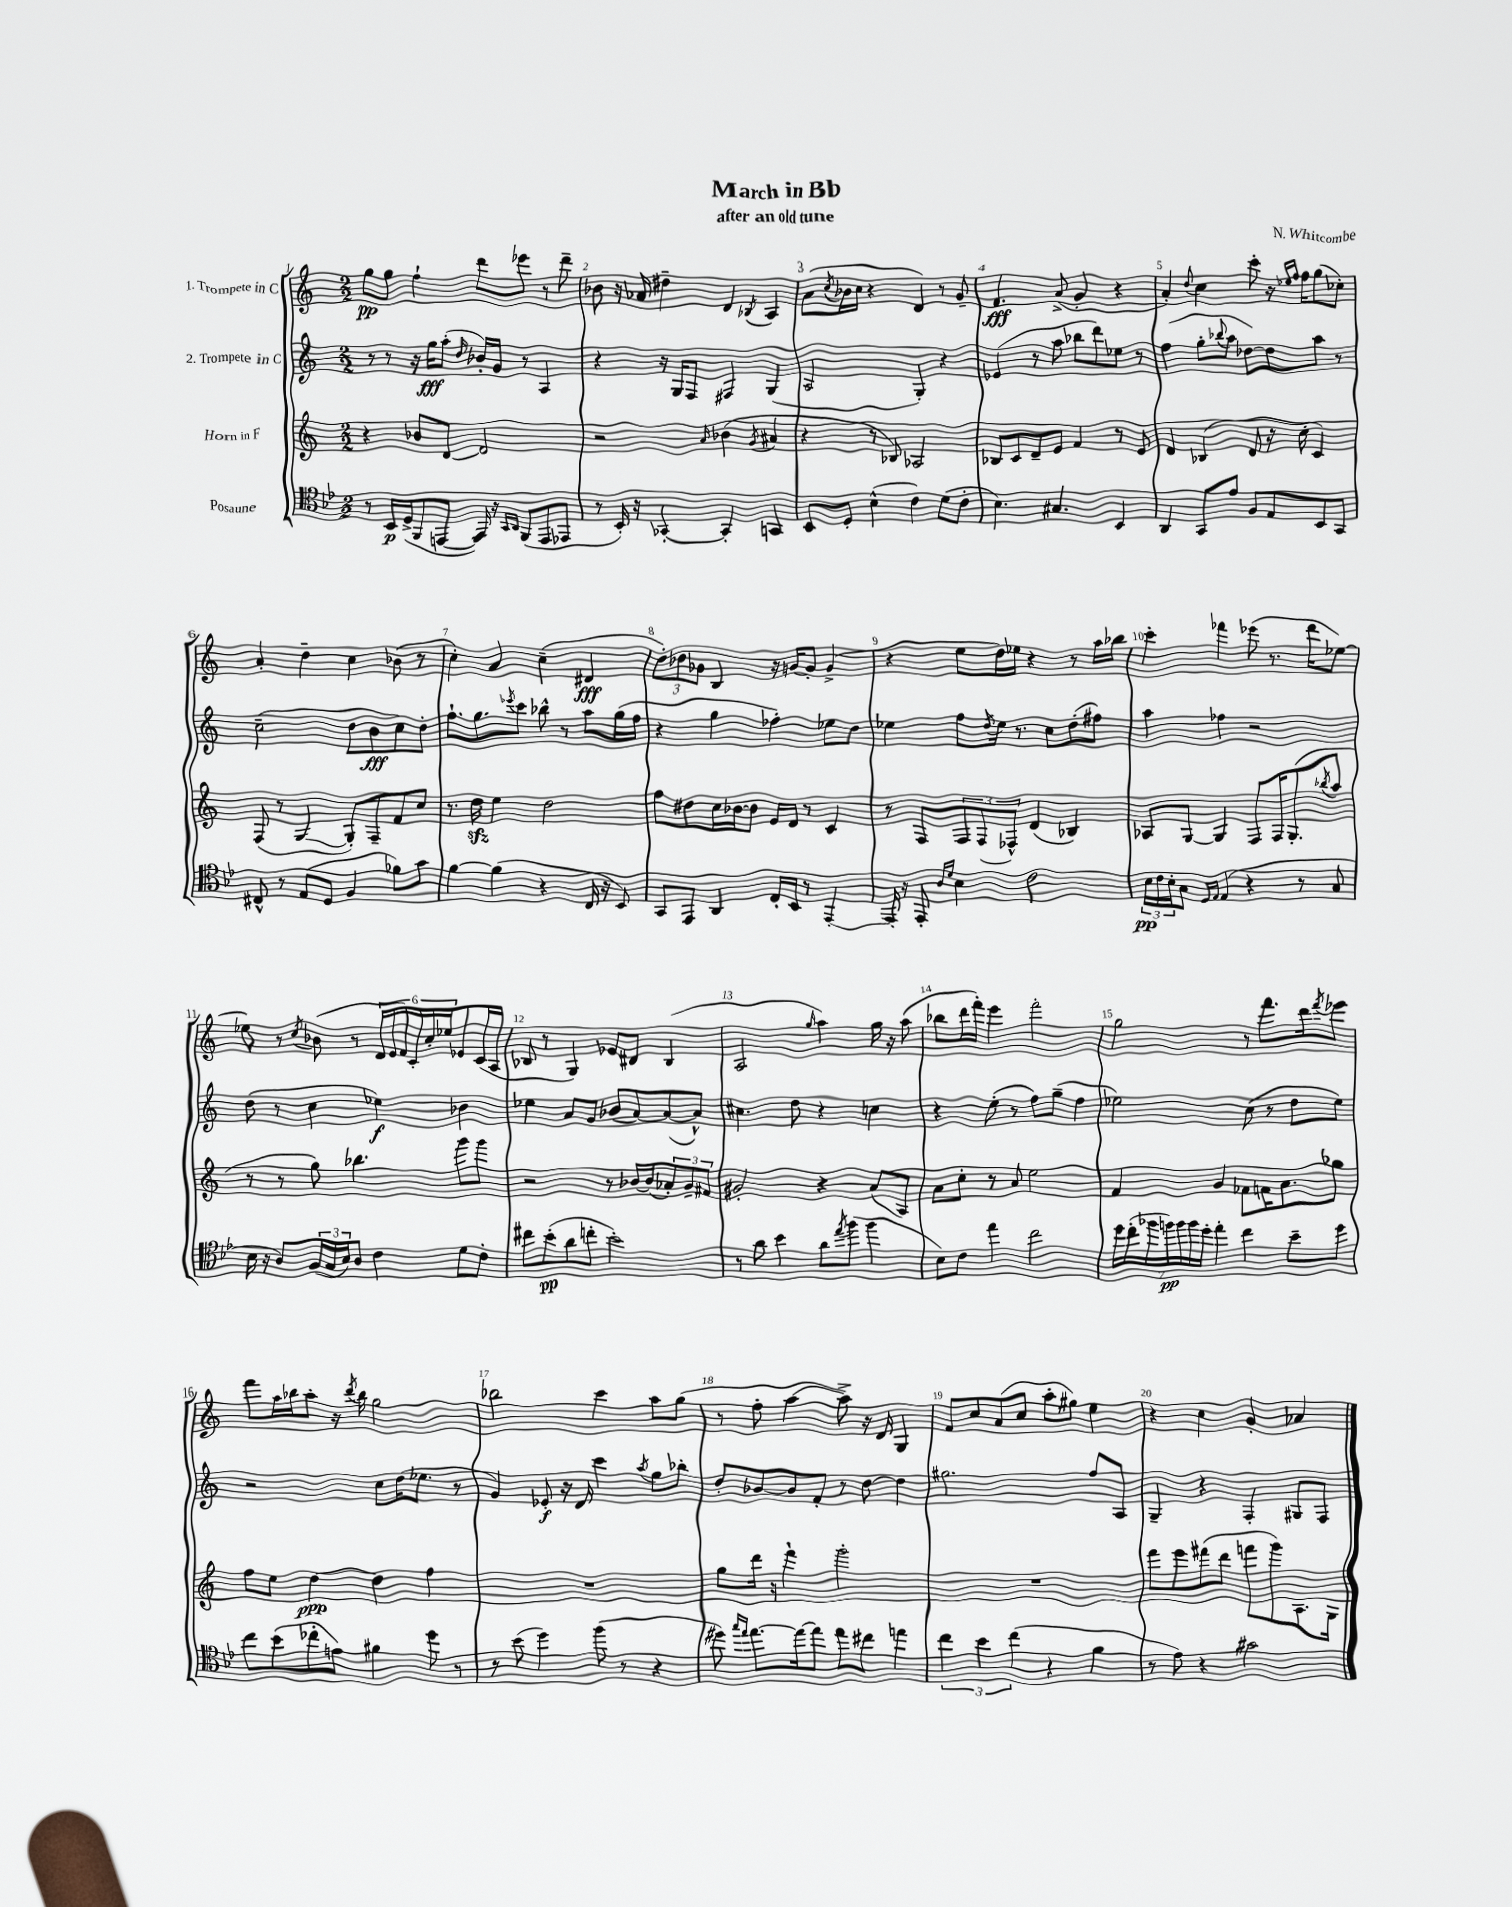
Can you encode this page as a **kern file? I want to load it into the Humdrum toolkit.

**kern	**dynam	**kern	**dynam	**kern	**dynam	**kern	**dynam
*part4	*part4	*part3	*part3	*part2	*part2	*part1	*part1
*staff4	*staff4	*staff3	*staff3	*staff2	*staff2	*staff1	*staff1
*I"Posaune	*	*I"Horn in F	*	*I"2. Trompete in C	*	*I"1. Trompete in C	*
*clefC4	*	*clefG2	*	*clefG2	*	*clefG2	*
*k[b-e-]	*	*k[]	*	*k[]	*	*k[]	*
*M2/2	*	*M2/2	*	*M2/2	*	*M2/2	*
=1	=1	=1	=1	=1	=1	=1	=1
8r	.	4r	.	8r	.	8gg\L	pp
16BB-/LL	p	.	.	8r	.	8gg\J	.
(16D^/J	.	.	.	.	.	.	.
8FF/	.	8b-X/L	.	16r	.	4ff`\	.
.	.	.	.	16gg\KL	fff	.	.
[8EEn/J	.	[8d/J	.	(8aa'\J	.	.	.
.	.	.	.	16qqdd/	.	.	.
16EE/])	.	2d/]	.	16b-X'/LL)	.	8ddd\L	.
16r	.	.	.	16g/JJ	.	.	.
16qqGG/LL	.	.	.	.	.	.	.
16qqAA/JJ	.	.	.	.	.	.	.
(8FF/L	.	.	.	8r	.	8eee-X\J	.
8EE/	.	.	.	4A/	.	8r	.
8EE-X/J	.	.	.	.	.	8ddd~\	.
=2	=2	=2	=2	=2	=2	=2	=2
8r	.	2r	.	4r	.	8b-X\	.
16BB-'/)	.	.	.	.	.	16r	.
16r	.	.	.	.	.	16a-X/	.
[4GG-X'/	.	.	.	16r	.	4dd#X~\	.
.	.	.	.	16G/KL	.	.	.
.	.	.	.	8F/J	.	.	.
.	.	16qqa/	.	.	.	.	.
4GG-'/]	.	(4b-X\	.	4F#X/	.	4d/	.
.	.	8qg/	.	.	.	8qB-X/	.
4GGn/	.	4a#X/	.	(4G/	.	4A/	.
=3	=3	=3	=3	=3	=3	=3	=3
8BB-/L	.	4r	.	2A/	.	(8a\L	.
.	.	.	.	.	.	8qcc/	.
8D'/J	.	.	.	.	.	16b-X\L	.
.	.	.	.	.	.	16cc\JJ	.
(4B-^^\	.	8r	.	.	.	4r	.
.	.	8B-X/)	.	.	.	.	.
4c\)	.	2A-X/	.	4G'/)	.	4d/)	.
(8d\L	.	.	.	4r	.	8r	.
8c'\J	.	.	.	.	.	8g~/	.
=4	=4	=4	=4	=4	=4	=4	=4
4.B-\)	.	8B-X/L	.	(4e-X/	.	4.f/	fff
.	.	8c/	.	.	.	.	.
.	.	8d~/	.	8r	.	.	.
4.G#X/	.	8e/J	.	8aa\	.	(8a^/	.
.	.	4f/	.	8bb-X\L	.	4g'/	.
.	.	.	.	8ddd\)	.	.	.
4BB-/	.	8r	.	8ee-X\J	.	4r	.
.	.	8e/	.	8r	.	.	.
=5	=5	=5	=5	=5	=5	=5	=5
4AA/	.	4d/	.	(4ff\	.	4a'/)	.
.	.	.	.	.	.	8qqdd/	.
8GG/L	.	(4B-X/	.	8gg'\L	.	4cc\	.
.	.	.	.	8qqbb-X/	.	.	.
8e-/J	.	.	.	8aa\J	.	.	.
8F/L	.	8d/	.	[8dd-X\L)	.	8ccc'\	.
8E-/	.	16r	.	8dd-\]	.	16r	.
.	.	.	.	.	.	16qqee-X/LL	.
.	.	.	.	.	.	16qqff/JJ	.
.	.	16cc'\	.	.	.	16ff\KL	.
8BB-/	.	4c/)	.	8aa\J	.	(8gg\	.
8GG/J	.	.	.	8r	.	8cc-X'\J)	.
!!LO:LB:g=z
=6	=6	=6	=6	=6	=6	=6	=6
8C#X^^/	.	(8F/	.	(2cc~\	.	4a'/	.
8r	.	8r	.	.	.	.	.
(8E-/L	.	[4G/	.	.	.	4dd~\	.
8D/J	.	.	.	.	.	.	.
4F/	.	8G'/L])	.	8dd\L	.	4cc\	.
.	.	8F~/	.	8b\	fff	.	.
8f-X\L)	.	8f/	.	8cc\)	.	(8b-X\	.
8g\J	.	8cc/J	.	8dd'\J	.	8r	.
=7	=7	=7	=7	=7	=7	=7	=7
[4f\	.	8.r	.	8.ff`\L	.	4cc'\)	.
.	.	16ddzz\	.	8.gg\	.	.	.
(4f\]	.	4ee\	.	.	.	4a/	.
.	.	.	.	8qeee-X/	.	.	.
.	.	.	.	8ccc\J	.	.	.
4r	.	2dd\	.	8bb-X^^\	.	(4cc~\	.
.	.	.	.	8r	.	.	.
16C/	.	.	.	8aa\L	.	4d#X/	fff
16r	.	.	.	.	.	.	.
8BB-/)	.	.	.	(16gg\L	.	.	.
.	.	.	.	16ff\JJ	.	.	.
=8	=8	=8	=8	=8	=8	=8	=8
8GG/L	.	8ff\L	.	4r	.	12dd'\L)	.
.	.	.	.	.	.	12b-X\	.
8EE-/J	.	8dd#X\	.	.	.	.	.
.	.	.	.	.	.	12g-X\J	.
4AA/	.	16cc\L	.	4gg\	.	4B/	.
.	.	[16b-X\J	.	.	.	.	.
.	.	8b-\J]	.	.	.	.	.
16C'/LL	.	16e/LL	.	4ff-X'\)	.	16r	.
16BB-/JJ	.	16d/JJ	.	.	.	[16gn/KL	.
8r	.	8r	.	.	.	8g'/J]	.
[4EE-'/	.	4c/	.	8ee-X\L	.	(4g^/	.
.	.	.	.	8dd\J	.	.	.
=9	=9	=9	=9	=9	=9	=9	=9
16EE-'/]	.	8r	.	4ee-X\	.	4r	.
16r	.	.	.	.	.	.	.
8EE-'/	.	8F/L	.	.	.	.	.
16qqA/LL	.	.	.	.	.	.	.
16qqd/JJ	.	.	.	.	.	.	.
4B-\	.	12F/	.	8ff\L	.	8ee\L	.
.	.	(12F/	.	.	.	.	.
.	.	.	.	8qdd/	.	.	.
.	.	.	.	16ee-\Jk	.	16dd\L)	.
.	.	12F-X^^/J)	.	.	.	.	.
.	.	.	.	8.r	.	16ee-X\JJ	.
2c\	.	(4d/	.	.	.	4r	.
.	.	.	.	8cc\L	.	.	.
.	.	4B-X/)	.	(8dd'\	.	8r	.
.	.	.	.	8ff#X\J)	.	16aa\LL	.
.	.	.	.	.	.	16bb-X\JJ	.
=10	=10	=10	=10	=10	=10	=10	=10
24B-\LL	pp	8A-X/L	.	4aa\	.	4ccc'\	.
24c\	.	.	.	.	.	.	.
24B-'\J	.	.	.	.	.	.	.
8G\J	.	[8G/J	.	.	.	.	.
16qqD/LL	.	.	.	.	.	.	.
16qqE-/JJ	.	.	.	.	.	.	.
(4E-/	.	4G/]	.	4ff-X\	.	4fff-X\	.
4r	.	8F/L	.	2r	.	(8eee-X\	.
.	.	16F/K	.	.	.	8.r	.
.	.	(8.G'/	.	.	.	.	.
8r	.	.	.	.	.	.	.
.	.	.	.	.	.	16ddd\KL	.
.	.	8qbb-X/	.	.	.	.	.
8G/	.	8aa/J	.	.	.	[8ee-X\J)	.
!!LO:LB:g=z
=11	=11	=11	=11	=11	=11	=11	=11
16B-\	.	8r	.	(8dd\	.	8ee-X\]	.
16r	.	.	.	.	.	.	.
8A/L)	.	8r	.	8r	.	8r	.
.	.	.	.	.	.	8qcc/	.
(24F/L	.	8gg\)	.	4cc\	.	(8b-X\	.
24G/	.	.	.	.	.	.	.
24B-/J)	.	.	.	.	.	.	.
8A/J	.	4.bb-X\	.	.	.	8r	.
4c\	.	.	.	4ee-X\)	f	24d/LL	.
.	.	.	.	.	.	24e/	.
.	.	.	.	.	.	24f/)	.
.	.	.	.	.	.	24c'/	.
.	.	.	.	.	.	24cc'/	.
.	.	.	.	.	.	24ee-X/J	.
8d\L	.	8ggg\L	.	4b-X\	.	8e-X/	.
8c'\J	.	8ggg\J	.	.	.	(16c/L	.
.	.	.	.	.	.	16A/JJ	.
=12	=12	=12	=12	=12	=12	=12	=12
8cc#X\L	.	2r	.	4ee-X\	.	8B-X/	.
(8b-'\	pp	.	.	.	.	8r	.
8a\	.	.	.	8a/L	.	4G/)	.
8ccn'\J	.	.	.	8g/J	.	.	.
2b-'\)	.	8r	.	(8b-X/L	.	8e-X/L	.
.	.	[16b-X/LL	.	[8a/)	.	8d#X/J	.
.	.	(16b-/J]	.	.	.	.	.
.	.	12a-X'/)	.	(8a/_	.	(4B-/	.
.	.	12g~/	.	.	.	.	.
.	.	.	.	8a^^/J])	.	.	.
.	.	12f#X/J	.	.	.	.	.
=13	=13	=13	=13	=13	=13	=13	=13
8r	.	2g#X'/	.	4.cc#X\	.	2A/	.
8a\	.	.	.	.	.	.	.
4b-\	.	.	.	.	.	.	.
.	.	.	.	8dd\	.	.	.
.	.	.	.	.	.	16qqgg/	.
8a\L	.	4r	.	4r	.	4aa\)	.
8qee-/	.	.	.	.	.	.	.
(8ff\J	.	.	.	.	.	.	.
4ff\	.	(8a/L	.	4ccn\	.	16gg\	.
.	.	.	.	.	.	16r	.
.	.	8A/J)	.	.	.	(8aa\	.
=14	=14	=14	=14	=14	=14	=14	=14
8B-\L)	.	8a\L	.	4r	.	8bb-X\L	.
8c\J	.	8cc'\J	.	.	.	16ddd\L	.
.	.	.	.	.	.	16fff'\JJ)	.
4ee-\	.	8r	.	(8ee'\	.	4eee\	.
.	.	8a/	.	8r	.	.	.
2cc\	.	2ee\	.	8ff\L)	.	2fff'\	.
.	.	.	.	(8gg~\J	.	.	.
.	.	.	.	4ff\	.	.	.
=15	=15	=15	=15	=15	=15	=15	=15
28dd\LL	.	4f/	.	2ee-X\)	.	2gg\	.
(28cc'\	.	.	.	.	.	.	.
28ff-X\	.	.	.	.	.	.	.
28ffn\)	pp	.	.	.	.	.	.
28ff\	.	.	.	.	.	.	.
28ff\	.	.	.	.	.	.	.
28dd'\JJ	.	.	.	.	.	.	.
4ee-'\	.	4g/	.	.	.	.	.
4cc\	.	8f-X\L	.	(8cc\	.	8r	.
.	.	16fn\K	.	8r	.	8.fff\L	.
.	.	8.a\	.	.	.	.	.
8b-~\L	.	.	.	8dd\L	.	.	.
.	.	.	.	.	.	16ddd\k	.
.	.	.	.	.	.	8qfff/	.
8dd\J	.	8gg-X\J	.	8ee-\J)	.	8eee-X\J	.
!!LO:LB:g=z
=16	=16	=16	=16	=16	=16	=16	=16
8cc\L	.	8ff\L	.	2r	.	8fff\L	.
(8b-\	.	8ee\J	.	.	.	16aa\L	.
.	.	.	.	.	.	16bb-X\J	.
8cc-X'\	.	[4dd\	ppp	.	.	8aa'\J	.
8en\J)	.	.	.	.	.	16r	.
.	.	.	.	.	.	8qddd/	.
.	.	.	.	.	.	16bb-\	.
4f#X\	.	4dd\]	.	8cc\L	.	2gg\	.
.	.	.	.	(16dd\K	.	.	.
.	.	.	.	8.ee-X\J	.	.	.
8dd\	.	4ff\	.	.	.	.	.
8r	.	.	.	8r	.	.	.
=17	=17	=17	=17	=17	=17	=17	=17
8r	.	1r	.	4g/)	.	2bb-X\	.
(8b-\	.	.	.	.	.	.	.
4dd\)	.	.	.	8e-X'/	f	.	.
.	.	.	.	16r	.	.	.
.	.	.	.	16d/	.	.	.
(8ff\	.	.	.	4ccc\	.	4ccc\	.
8r	.	.	.	.	.	.	.
.	.	.	.	8qaa/	.	.	.
4r	.	.	.	8gg\L	.	8aa\L	.
.	.	.	.	8bb-X'\J	.	(8gg\J	.
=18	=18	=18	=18	=18	=18	=18	=18
8dd#X\)	.	8gg\L	.	8dd'/L	.	8r	.
16qqgg/LL	.	.	.	.	.	.	.
16qqee-/JJ	.	.	.	.	.	.	.
[8.ee-\L	.	16ddd\Jk	.	[8b-X/	.	8ff'\	.
.	.	16r	.	.	.	.	.
.	.	4fff`\	.	8b-/]	.	[4aa\	.
16ee-\k_	.	.	.	.	.	.	.
8ee-\J]	.	.	.	8f'/J	.	.	.
8ee-\L	.	2ggg'\	.	8r	.	8aa^\])	.
8cc#X\J	.	.	.	[8dd\	.	16r	.
.	.	.	.	.	.	16d/	.
4een\	.	.	.	4dd\]	.	4G/	.
=19	=19	=19	=19	=19	=19	=19	=19
6cc\	.	1r	.	2.gg#X\	.	8f/L	.
.	.	.	.	.	.	8cc/	.
6b-\	.	.	.	.	.	.	.
.	.	.	.	.	.	(8a/	.
(6cc\	.	.	.	.	.	.	.
.	.	.	.	.	.	8cc/J	.
4r	.	.	.	.	.	8aa'\L	.
.	.	.	.	.	.	8gg#X\J)	.
4f\	.	.	.	8ff/L	.	4ee\	.
.	.	.	.	8A/J	.	.	.
=20	=20	=20	=20	=20	=20	=20	=20
8r	.	8fff\L	.	4G~/	.	4r	.
8e-\)	.	8eee\	.	.	.	.	.
4r	.	(8fff#X\	.	4r	.	4cc\	.
.	.	8ddd\J	.	.	.	.	.
2g#X\	.	8fffn\L	.	4F'/	.	4g'/	.
.	.	8ggg\)	.	.	.	.	.
.	.	8.A\	.	8G#X/L	.	4a-X/	.
.	.	.	.	8F/J	.	.	.
.	.	16G\Jk	.	.	.	.	.
==	==	==	==	==	==	==	==
*-	*-	*-	*-	*-	*-	*-	*-
